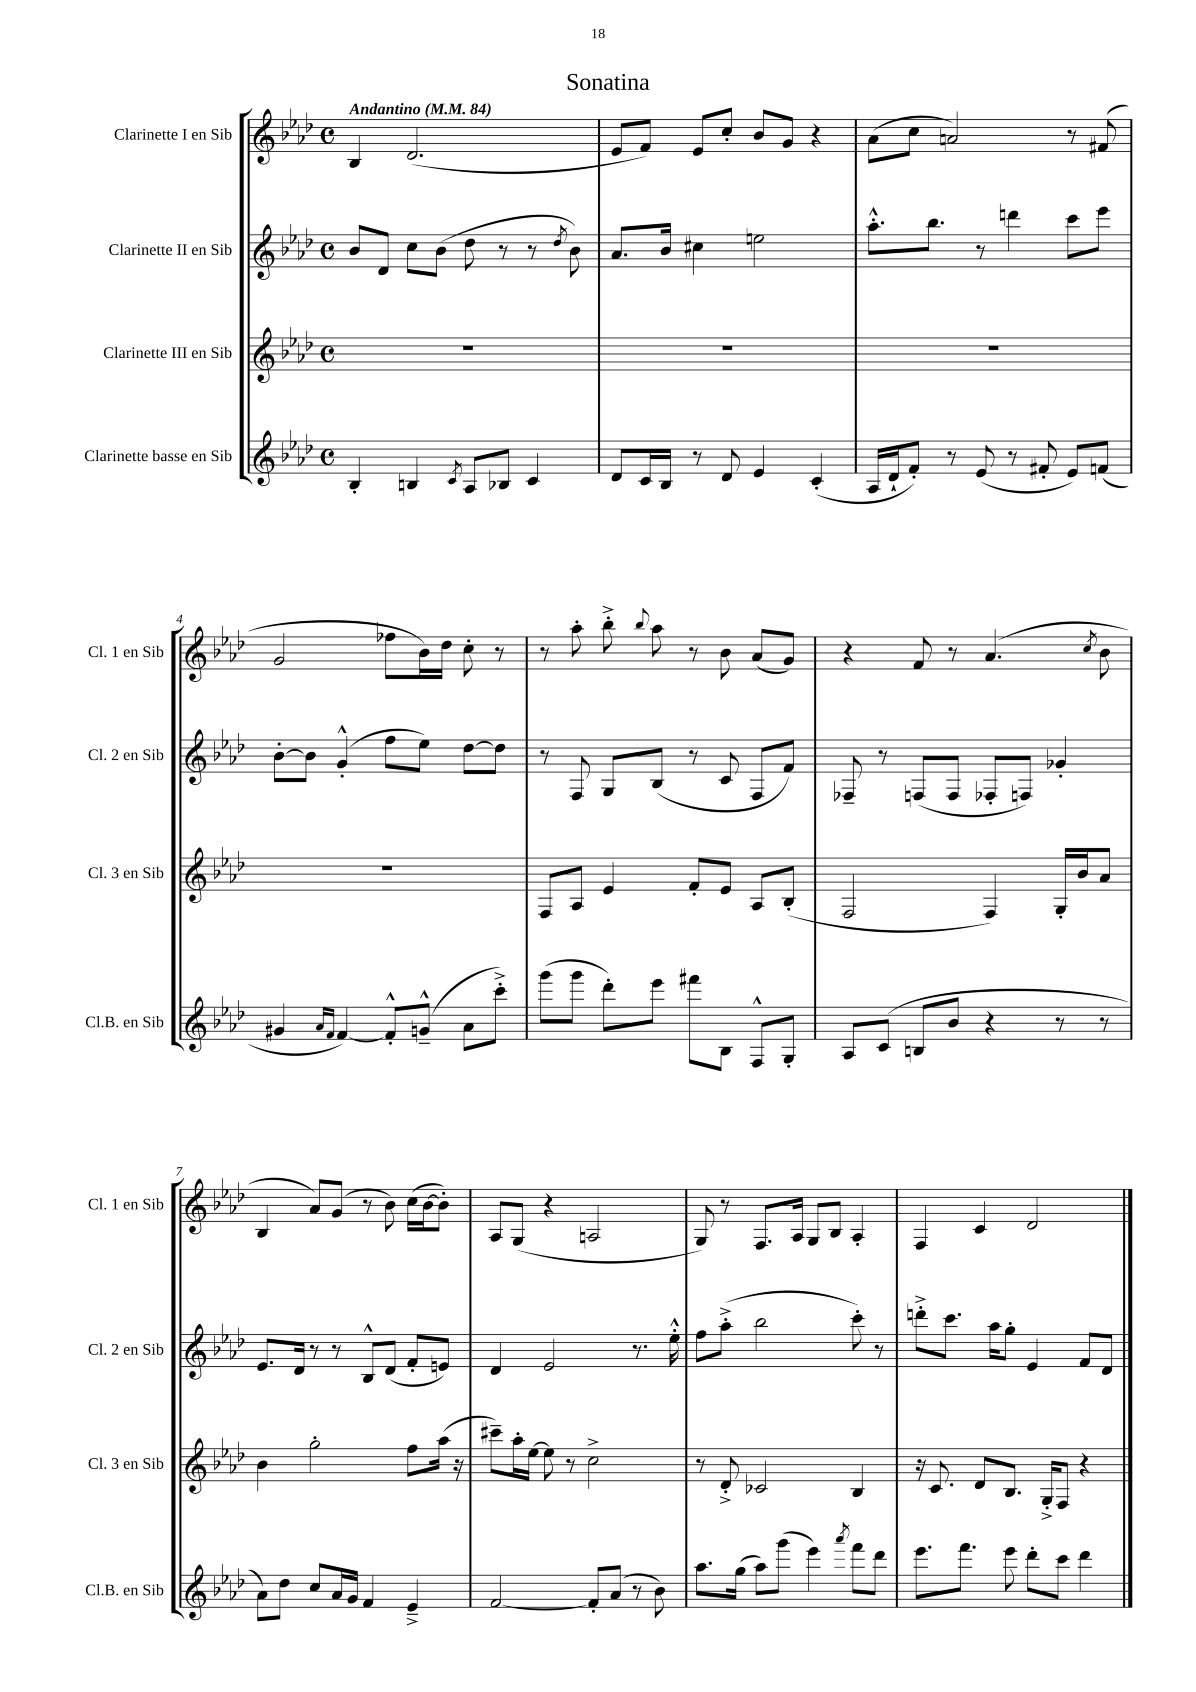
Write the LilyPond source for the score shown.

\header { title = "Sonatina" }
<<
\new StaffGroup <<
\new Staff = "s0" \with { instrumentName = "Clarinette I en Sib" shortInstrumentName = "Cl. 1 en Sib" } {
    \clef treble \key aes \major \defaultTimeSignature \time 4/4 \tempo "Andantino" 4 = 84
    \autoBeamOff bes4 des'2.( |
    ees'8[ f'8]) ees'8[ c''8]-. bes'8[ g'8] r4 |
    aes'8[( c''8] a'2) r8 fis'8( |
    g'2 fes''8[ bes'16) des''16] c''8-. r8 |
    r8 aes''8-. bes''8-.-> \appoggiatura { bes''8 } aes''8 r8 bes'8 aes'8[( g'8]) |
    r4 f'8 r8 aes'4.( \acciaccatura { c''8 } bes'8 |
    bes4 aes'8[) g'8]( r8 bes'8) c''16[( bes'16~ bes'8]-.) |
    aes8[ g8]( r4 a2 |
    g8) r8 f8.[ aes16] g8[ bes8] aes4-. |
    f4 c'4 des'2 \bar "|." |
}
\new Staff = "s1" \with { instrumentName = "Clarinette II en Sib" shortInstrumentName = "Cl. 2 en Sib" } {
    \clef treble \key aes \major \defaultTimeSignature \time 4/4
    \autoBeamOff bes'8[ des'8] c''8[ bes'8]( des''8 r8 r8 \acciaccatura { des''8 } bes'8) |
    aes'8.[ bes'16] cis''4 e''2 |
    aes''8.[-.-^ bes''8.] r8 d'''4 c'''8[ ees'''8] |
    bes'8[~-. bes'8] g'4-.-^( f''8[ ees''8]) des''8[~ des''8] |
    r8 f8 g8[ bes8]( r8 c'8 f8[ f'8]) |
    fes8-- r8 f8[( f8] fes8[-. f8]) ges'4-. |
    ees'8.[ des'16] r8 r8 bes8[-^ des'8]( f'8[-. e'8]) |
    des'4 ees'2 r8. ees''16-.-^ |
    f''8[ aes''8]-.->( bes''2 c'''8-.) r8 |
    d'''8[-.-> c'''8.] aes''16[ g''8]-. ees'4 f'8[ des'8] \bar "|." |
}
\new Staff = "s2" \with { instrumentName = "Clarinette III en Sib" shortInstrumentName = "Cl. 3 en Sib" } {
    \clef treble \key aes \major \defaultTimeSignature \time 4/4
    \autoBeamOff R1 |
    R1 |
    R1 |
    R1 |
    f8[ aes8] ees'4 f'8[-. ees'8] aes8[ bes8]-.( |
    f2 f4) g16[-. bes'16 aes'8] |
    bes'4 g''2-. f''8[ aes''16]( r16 |
    cis'''8[--) aes''16-. ees''16]~ ees''8 r8 c''2-> |
    r8 des'8-.-> ces'2 bes4 |
    r16 c'8. des'8[ bes8.] g16[-.-> f8] r4 \bar "|." |
}
\new Staff = "s3" \with { instrumentName = "Clarinette basse en Sib" shortInstrumentName = "Cl.B. en Sib" } {
    \clef treble \key aes \major \defaultTimeSignature \time 4/4
    \autoBeamOff bes4-. b4 \acciaccatura { c'8 } aes8[ bes8] c'4 |
    des'8[ c'16 bes16] r8 des'8 ees'4 c'4-.( |
    aes16[ des'16-! f'8]-.) r8 ees'8( r8 fis'8-. ees'8[) f'8]( |
    gis'4 \grace { aes'16[ f'16] } f'4~) f'8[-.-^ g'8]---^( aes'8[ c'''8]-.->) |
    g'''8[( g'''8] des'''8[-.) ees'''8] fis'''8[ bes8] f8[-^ g8]-. |
    aes8[ c'8]( b8[ bes'8] r4 r8 r8 |
    aes'8[) des''8] c''8[ aes'16 g'16] f'4 ees'4---> |
    f'2~ f'8[-. aes'8]( r8 bes'8) |
    aes''8.[ g''16]( aes''8[) g'''8]( ees'''4) \acciaccatura { aes'''8 } f'''8[ des'''8] |
    ees'''8.[ f'''8.] ees'''8 des'''8[-. c'''8] des'''4 \bar "|." |
}
>>
>>
